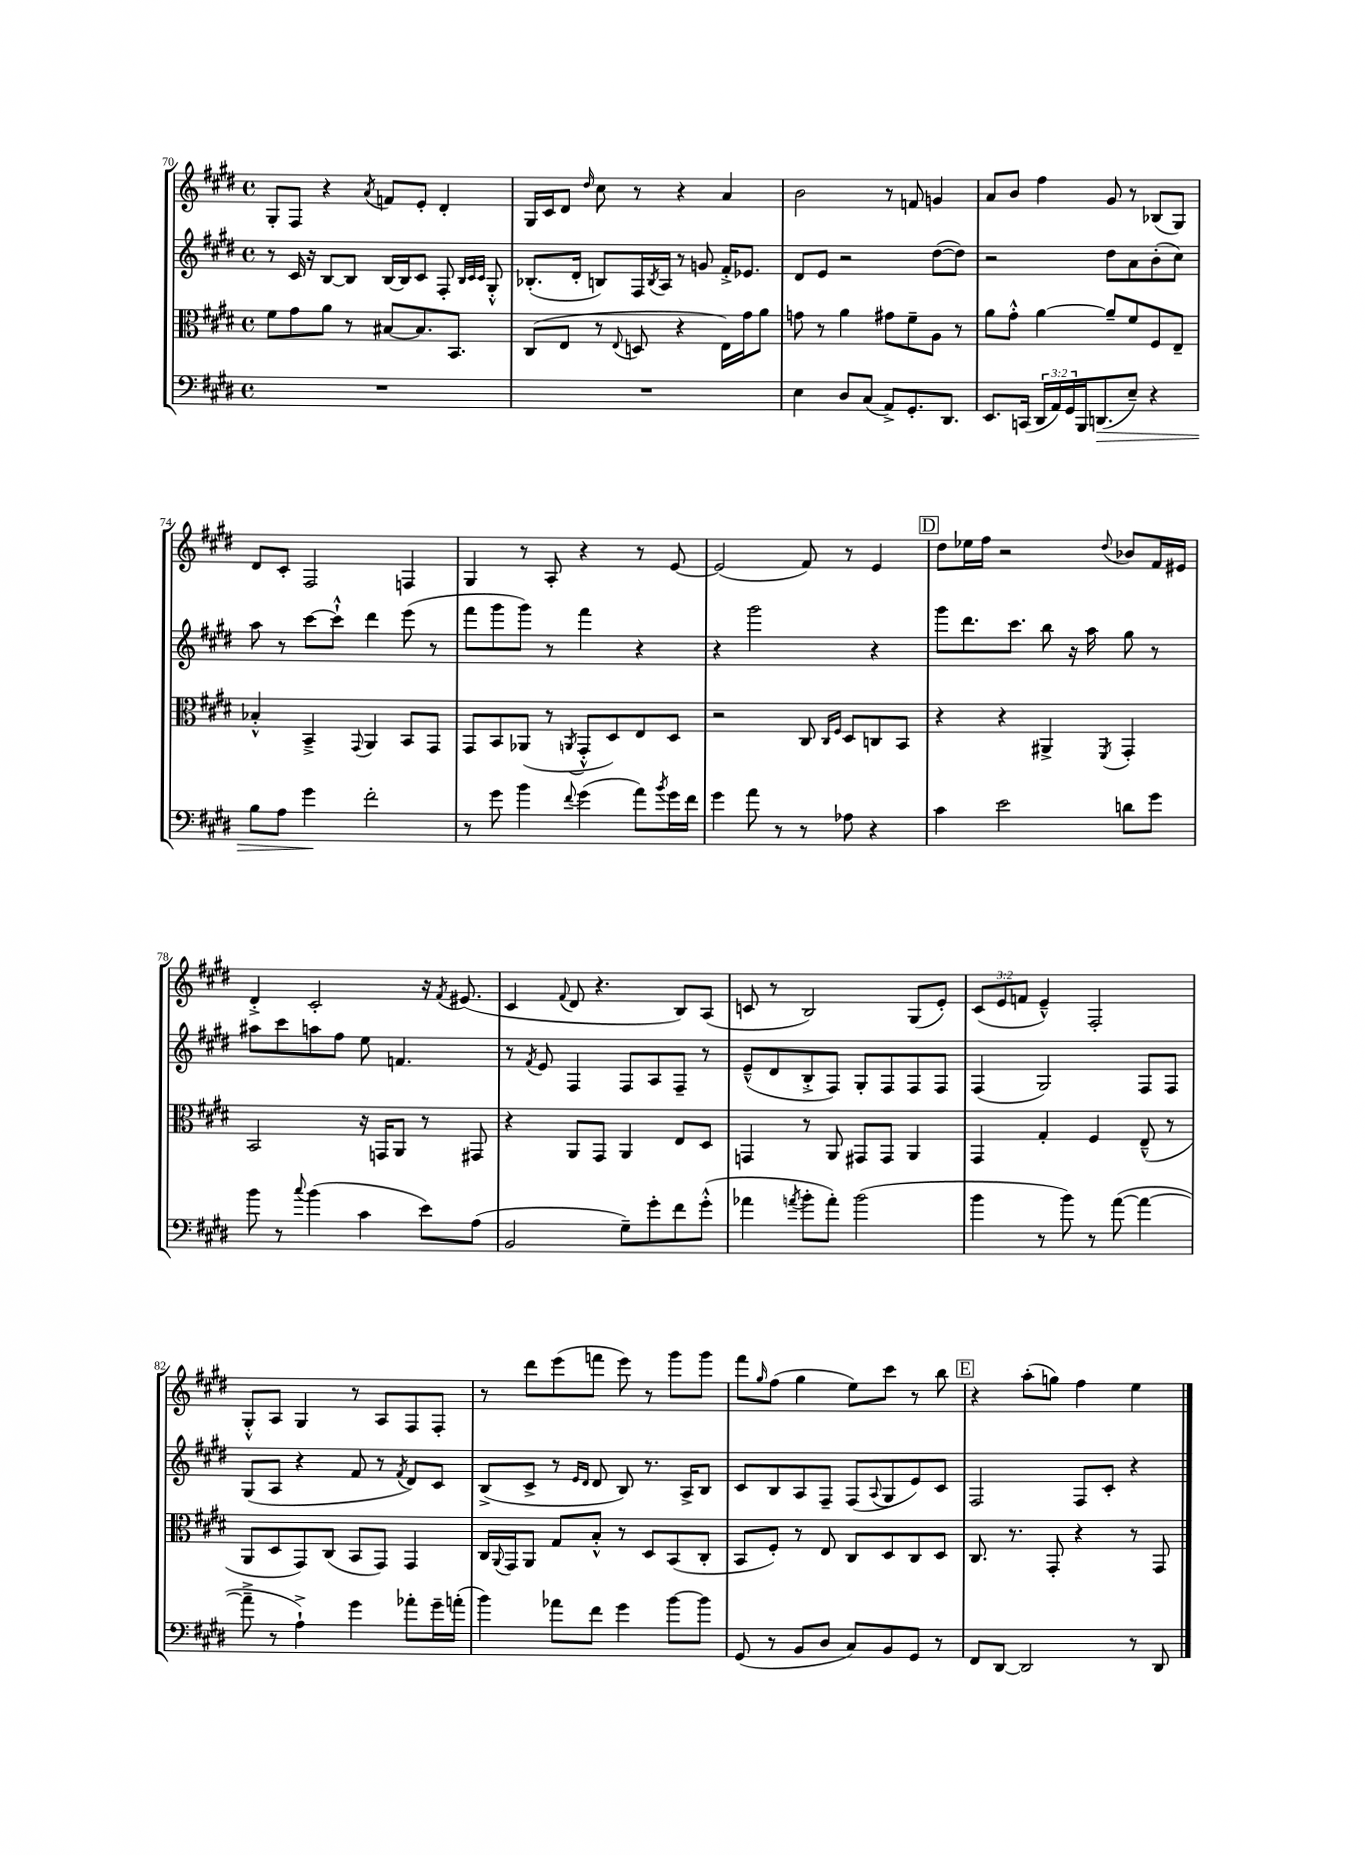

**kern	**kern	**kern	**kern
*staff4	*staff3	*staff2	*staff1
*clefF4	*clefC3	*clefG2	*clefG2
*k[f#c#g#d#]	*k[f#c#g#d#]	*k[f#c#g#d#]	*k[f#c#g#d#]
*M4/4	*M4/4	*M4/4	*M4/4
*met(c)	*met(c)	*met(c)	*met(c)
1r	8f#	8r	8G#'
.	8g#	16c#	8F#
.	.	16r	.
.	8a	[8B	4r
.	8r	8B]	.
.	.	.	8qa
.	[8B#	[16B	8f
.	.	16B]	.
.	8.B#]	8c#	8e'
.	.	8F#'	4d#'
.	8.BB	.	.
.	.	32qqB	.
.	.	32qqc#	.
.	.	32qqc#	.
.	.	8G#'^^	.
=	=	=	=
1r	(8C#	(8.B-'	16G#
.	.	.	16c#
.	8E	.	8d#
.	.	16d#'	.
.	.	.	16qqdd#
.	8r	8B)	8cc#
.	8qqE	.	.
.	8D	16F#	8r
.	.	8qB	.
.	.	16A	.
.	4r	8r	4r
.	.	8g	.
.	16E)	16f#'^	4a
.	16g#	8.e-	.
.	8a	.	.
=	=	=	=
4E	8g	8d#	2b
.	8r	8e	.
8D#	4a	2r	.
(8C#	.	.	.
8AA^)	8g#	.	8r
8.GG#'	8f#~	.	8f
.	8A	([8dd#	4g
8.DD#	.	.	.
.	8r	8dd#])	.
=	=	=	=
8.EE	8a	2r	8a
.	8g#'^^	.	8b
(16CC	.	.	.
24DD#	[4a	.	4ff#
24AA)	.	.	.
24GG#	.	.	.
16BBB	.	.	.
(8.DD	.	.	.
.	8a~]	8dd#	8g#
8E~)	8f#	8a	8r
4r	8F#	(8b'	(8B-
.	8E~	8cc#)	8G#)
=	=	=	=
8B	4B-'^^	8aa	8d#
8A	.	8r	8c#'
4g#	4BB~^	[8ccc#	2F#
.	.	8ccc#`^^]	.
.	8qqGG#	.	.
2f#'	4AA	4ddd#	.
.	8BB	(8eee	4F
.	8GG#	8r	.
=	=	=	=
8r	8GG#	8fff#	4G#
8g#	8BB	8ggg#	.
4b	(8AA-	8ggg#)	8r
.	8r	8r	8A'
8qqf#	8qAA	.	.
(4g#	8GG#'^^	4fff#	4r
.	8D#)	.	.
8a)	8E	4r	8r
8qb	.	.	.
16g#	8D#	.	[8e
16f#	.	.	.
=	=	=	=
4g#	2r	4r	(2e]
8a	.	2ggg#	.
8r	.	.	.
8r	8C#	.	8f#)
.	16qqC#	.	.
.	16qqF#	.	.
8A-	8D#	.	8r
4r	8C	4r	4e
.	8BB	.	.
=	=	=	=
4c#	4r	8ggg#	8dd#
.	.	8.ddd#	16ee-
.	.	.	16ff#
2e	4r	.	2r
.	.	8.ccc#	.
.	4AA#^	8bb	.
.	.	16r	.
.	.	16aa	.
.	8qFF#	.	8qqdd#
8d	4GG#'	8gg#	8b-
8g#	.	8r	16f#
.	.	.	16e#
=	=	=	=
8b	2BB	8aa#	4d#'^
8r	.	8ccc#	.
8qqcc#	.	.	.
(4b	.	8aa	2c#'
.	.	8ff#	.
4c#	16r	8ee	.
.	16GG	.	.
.	8AA	4.f	.
8e)	8r	.	16r
.	.	.	8qf#
.	.	.	(8.e#
(8A	8GG#	.	.
=	=	=	=
2BB	4r	8r	4c#
.	.	8qf#	.
.	.	8e	.
.	.	.	8qqf#
.	8AA	4F#	8d#
.	8GG#	.	4.r
8G#~)	4AA	8F#	.
8g#'	.	8A	.
8f#	8E	8F#~	8B)
(8g#'^^	8D#	8r	(8A
=	=	=	=
4a-	4GG	(8e~^^	8c
.	.	8d#	8r
8qa	.	.	.
8b'	8r	8B'^	2B)
8a')	8AA	8F#)	.
(2b	8GG#	8G#'	.
.	8GG#	8F#	.
.	4AA	8F#	(8G#
.	.	8F#	8e')
=	=	=	=
4b	4GG#	(4F#	(12c#
.	.	.	12e
.	.	.	12f
8r	4G#'	2G#)	4e~^^)
8b)	.	.	.
8r	4F#	.	2F#'
([8a	.	.	.
4a_	(8E~^^	8F#	.
.	8r	8F#	.
=	=	=	=
8a~^]	8AA	(8G#	8G#'^^
8r	8D#	8A	8A
4A`^)	8GG#)	4r	4G#
.	(8C#	.	.
4g#	8BB	8f#	8r
.	8GG#)	8r	8A
.	.	8qf#	.
8a-'	4GG#	8d#)	8F#
16g#~	.	8c#	8F#'
(16a'	.	.	.
=	=	=	=
4b)	16C#	(8B^	8r
.	8qqAA	.	.
.	16GG#	.	.
.	8AA	8c#^	8ddd#
8a-	8G#	8r	(8eee
.	.	16qqe	.
.	.	16qqd#	.
8f#	8B'^^	8d#	8fff
4g#	8r	8B)	8eee)
.	8D#	8.r	8r
[8b	(8BB	.	8ggg#
.	.	16A^	.
8b]	8C#'	8B	8ggg#
=	=	=	=
(8GG#	8BB	8c#	8fff#
.	.	.	16qqgg#
8r	8F#')	8B	(8ff#
8BB	8r	8A	4gg#
8D#	8E	8F#~	.
8C#)	8C#	(8F#	8ee)
.	.	8qqA	.
8BB	8D#	8G#	8ccc#
8GG#	8C#	8e)	8r
8r	8D#	8c#	8bb
=	=	=	=
8FF#	8.C#	2F#	4r
[8DD#	.	.	.
.	8.r	.	.
2DD#]	.	.	(8aa'
.	8GG#'	.	8gg)
.	4r	8F#	4ff#
.	.	8c#'	.
8r	8r	4r	4ee
8DD#	8GG#	.	.
==	==	==	==
*-	*-	*-	*-
